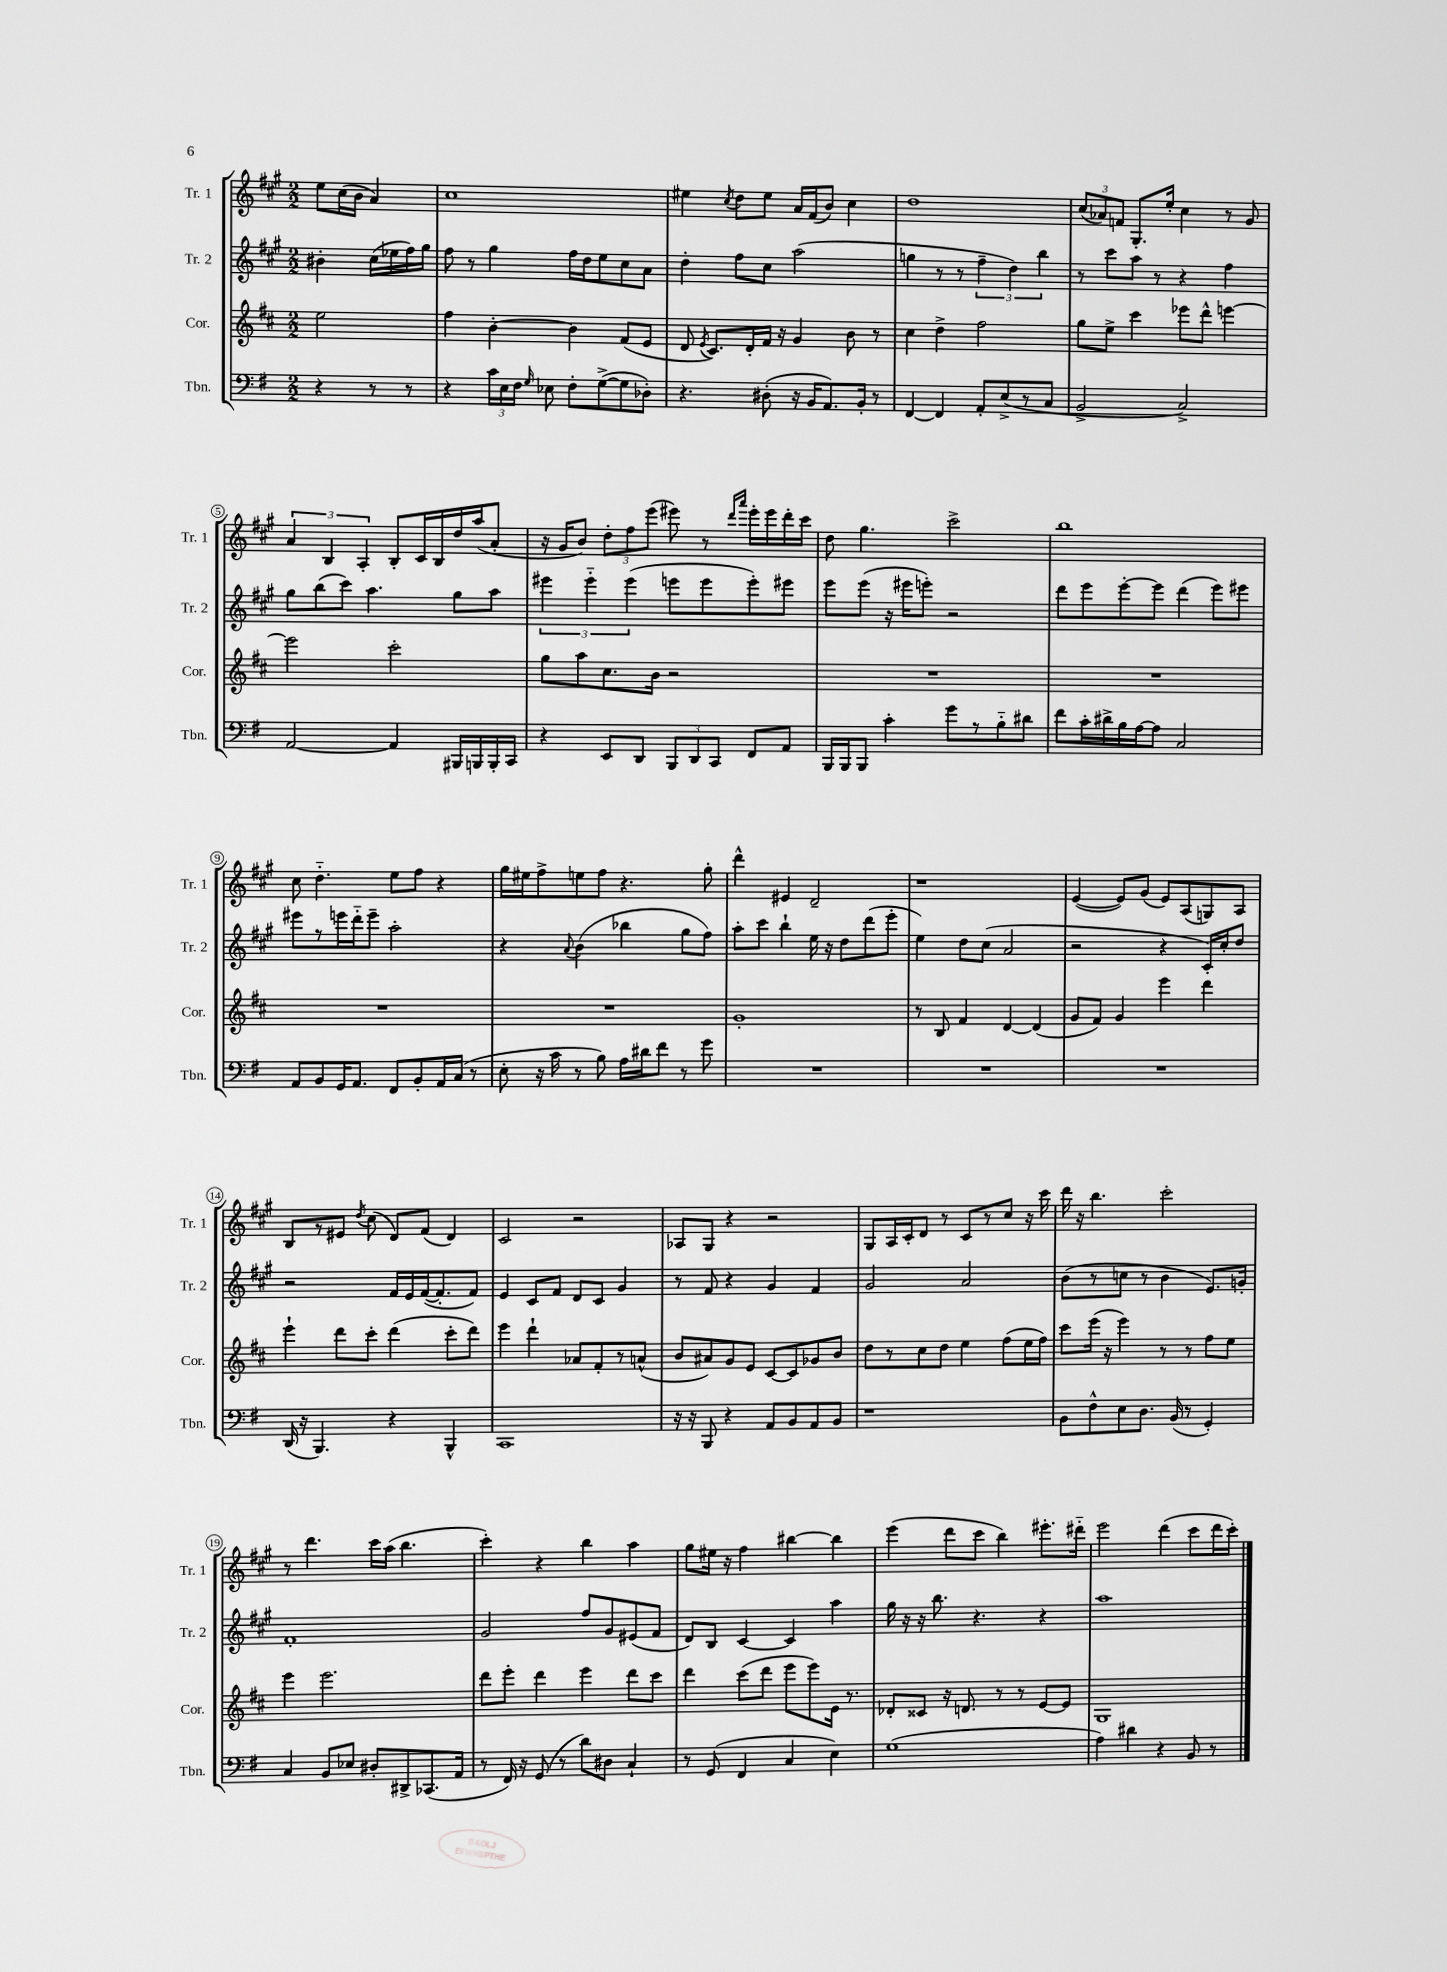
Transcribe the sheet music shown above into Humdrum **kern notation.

**kern	**kern	**kern	**kern
*part4	*part3	*part2	*part1
*staff4	*staff3	*staff2	*staff1
*I"Tbn.	*I"Cor.	*I"Tr. 2	*I"Tr. 1
*I'Tbn.	*I'Cor.	*I'Tr. 2	*I'Tr. 1
*clefF4	*clefG2	*clefG2	*clefG2
*k[f#]	*k[f#c#]	*k[f#c#g#]	*k[f#c#g#]
*M2/2	*M2/2	*M2/2	*M2/2
=	=	=	=
4r	2ee\	4b#X'\	8ee\L
.	.	.	(16cc#\L
.	.	.	16b\JJ
8r	.	(16cc#\LL	4a/)
.	.	16ee-X\	.
8r	.	16ff#\)	.
.	.	16gg#\JJ	.
=1	=1	=1	=1
4r	4ff#\	8ff#\	1cc#
.	.	8r	.
24c\LL	[4b'\	4gg#\	.
24E\	.	.	.
24F#\JJ	.	.	.
16qqG/	.	.	.
8E-X\	.	.	.
8F#'\L	4b\]	16ff#\LL	.
.	.	16dd\J	.
([8G^\	.	8ee\	.
8G\]	(8f#/L	8cc#\	.
8D-X'\J)	8e/J	8a\J	.
=2	=2	=2	=2
4.r	8d/	4dd'\	4ee#X\
.	8qe/	.	.
.	8.c#/L)	.	.
.	.	.	8qcc#/
.	.	8ff#\L	8dd\L
.	16d'/L	.	.
(8D#X'\	16f#/JJ	8cc#\J	8ee#\J
.	16r	.	.
16r	4g/	(2aa\	16a/LL
16BB/KL	.	.	(16f#/J
8.AA/)	.	.	8b/J)
.	8b\	.	4cc#\
16BB'/Jk	.	.	.
8r	8r	.	.
=3	=3	=3	=3
[4FF#/	4cc#\	4ggn\	1dd
4FF#/]	4dd^\	8r	.
.	.	8r	.
8AA'/L	2ff#\	6ff#~\	.
(8E^/	.	.	.
.	.	6dd\)	.
8r	.	.	.
.	.	6bb\	.
8C/J	.	.	.
=4	=4	=4	=4
2BB^/	8gg\L	8r	(12cc#/L
.	.	.	12a-X/)
.	8ee^\J	8ccc#\L	.
.	.	.	12fn/J
.	4ccc#\	8aa\J	8.G#'/L
.	.	8r	.
.	.	.	16ee'/Jk
2C^/)	8eee-X\L	4r	4cc#\
.	8ddd^^\J	.	.
.	[4eeen\	4ff#\	8r
.	.	.	8g#/
!!LO:LB:g=z
=5	=5	=5	=5
[2AA/	2eee\]	8gg#\L	6a/
.	.	(8bb\	.
.	.	.	6B/
.	.	8ccc#\J)	.
.	.	.	6A'/
.	.	4.aa\	.
4AA/]	2ccc#'\	.	8B'/L
.	.	.	16c#/L
.	.	.	16B/
16BBB#X/LL	.	8gg#\L	16dd/
16BBBn/	.	.	(16aa/J
16BBB'/	.	8aa\J	8a'/J
16CC/JJ	.	.	.
=6	=6	=6	=6
4r	8gg\L	6eee#X\	16r
.	.	.	16g#/KL
.	8aa\	.	8b/J)
.	.	6eee#\	.
8EE/L	8.cc#\	.	12dd'\L
.	.	(6eee#\	12ff#\
8DD/J	.	.	.
.	.	.	(12eee\J
.	16b\Jk	.	.
12BBB/L	2r	8eeen\L	8eee#X\)
12DD/	.	.	.
.	.	8eee\	8r
12CC/J	.	.	.
.	.	.	16qqddd/LL
.	.	.	16qqaaa/JJ
8FF#/L	.	8eee'\)	16eee#'\LL
.	.	.	16eee#\
8AA/J	.	8eee#X\J	16ddd'\
.	.	.	16ccc#\JJ
=7	=7	=7	=7
16BBB/LL	1r	8eee\L	8dd\
16BBB/J	.	.	.
8BBB/J	.	(8eee\J	4.gg#\
4c'\	.	16r	.
.	.	16eee#X\KL	.
.	.	8eeen'\J)	.
8g\L	.	2r	2ccc#^\
8r	.	.	.
8B\	.	.	.
8d#X\J	.	.	.
=8	=8	=8	=8
8f#\L	1r	8ddd\L	1bb
16c'\L	.	8eee\	.
16d#X^\	.	.	.
16B\	.	[8eee'\	.
[16A\J	.	.	.
8A\J]	.	8eee\J]	.
2C/	.	(4ddd\	.
.	.	8eee\L)	.
.	.	8eee#X\J	.
!!LO:LB:g=z
=9	=9	=9	=9
8AA/L	1r	8eee#X\L	8cc#\
8BB/	.	8r	4.dd\
16GG/K	.	16eeen\L	.
8.AA/J	.	16ddd\J	.
.	.	8eee~\J	.
8FF#/L	.	2aa'\	8ee\L
8BB'/	.	.	8ff#\J
16AA/L	.	.	4r
(16C/JJ	.	.	.
8r	.	.	.
=10	=10	=10	=10
8E'\	1r	4r	16gg#\LL
.	.	.	16ee#X\J
16r	.	.	8ff#^\
16c\	.	.	.
.	.	8qqa/	.
8r	.	(4b\	8een\
8B\)	.	.	8ff#\J
16A\LL	.	4bb-X\	4.r
16d#X\J	.	.	.
8f#\J	.	.	.
8r	.	8gg#\L	.
8g\	.	8ff#\J)	8gg#'\
=11	=11	=11	=11
1r	1g'	8aa'\L	4ddd^^\
.	.	8ccc#\J	.
.	.	4bb`\	4e#X/
.	.	16ee\	2d~/
.	.	16r	.
.	.	8dd\L	.
.	.	(8ddd\	.
.	.	8eee'\J	.
=12	=12	=12	=12
1r	8r	4ee\)	1r
.	8B/	.	.
.	4f#/	8dd\L	.
.	.	(8cc#\J	.
.	[4d/	2a/	.
.	(4d/]	.	.
=13	=13	=13	=13
1r	8g/L	2r	([4e/
.	8f#/J)	.	.
.	4g/	.	8e/L])
.	.	.	(8g#/J
.	4eee\	4r	8e/L)
.	.	.	(8A/
.	4ddd\	16c#'/LL)	8Gn/)
.	.	16cc#'/J	.
.	.	8dd/J	8A/J
!!LO:LB:g=z
=14	=14	=14	=14
(16DD/	4eee`\	2r	8B/L
16r	.	.	.
4.BBB/)	.	.	8r
.	8ddd\L	.	8e#X/J
.	.	.	8qdd/
.	8ccc#'\J	.	(8cc#\
4r	(4ddd\	16f#/LL	8d/L)
.	.	16e/	.
.	.	([16f#/J	(8f#/J
.	.	8.f#'/]	.
4BBB^^/	8ccc#'\L	.	4d/)
.	8ddd\J)	8f#/J)	.
=15	=15	=15	=15
1CC	4eee\	4e/	2c#/
.	4ddd`\	8c#/L	.
.	.	8f#/J	.
.	8a-X/L	8d/L	2r
.	8f#'/	8c#/J	.
.	8r	4g#/	.
.	(8an^^/J	.	.
=16	=16	=16	=16
16r	8b/L	8r	8A-X/L
16r	.	.	.
8BBB/	8a#X/)	8f#/	8G#/J
4r	8g/	4r	4r
.	8e/J	.	.
8AA/L	[8c#/L	4g#/	2r
8BB/	8c#/]	.	.
8AA/	8g-X/	4f#/	.
8BB/J	8b/J	.	.
=17	=17	=17	=17
1r	8dd\L	2g#/	8G#/L
.	8r	.	16A/L
.	.	.	16c#'/J
.	8cc#\	.	8d/J
.	8dd\J	.	8r
.	4ee\	2a/	8c#/L
.	.	.	8r
.	(8ff#\L	.	8cc#/J
.	16ee\L	.	16r
.	16ff#\JJ)	.	16ccc#\
=18	=18	=18	=18
8BB\L	8ccc#\L	(8b\L	16ddd\
.	.	.	16r
8F#^^\	(16eee\Jk	8r	4.bb\
.	16r	.	.
8E\	4eee\)	8ccn\J	.
8.D\J	.	8r	.
.	8r	4b\	2ccc#'\
(16BB/	.	.	.
8r	8r	.	.
4GG'/)	8ff#\L	8.e/L)	.
.	8ee\J	.	.
.	.	16gn'/Jk	.
!!LO:LB:g=z
=19	=19	=19	=19
4C/	4eee\	1f#'	8r
.	.	.	4.ddd\
8BB/L	2.eee\	.	.
8E-X/J	.	.	.
8D#X'/L	.	.	16ccc#\LL
.	.	.	(16aa\JJ
8DD#X^/	.	.	4.bb\
(8.CC-X/	.	.	.
16AA/Jk	.	.	.
=20	=20	=20	=20
8r	8ddd\L	2g#/	4ccc#'\)
16FF#/)	8eee'\J	.	.
16r	.	.	.
(8GG/	4ddd\	.	4r
8r	.	.	.
8d\L)	4eee\	8ff#/L	4bb\
8D#X\J	.	8g#/	.
4C`/	8ddd\L	(8e#X/	4aa\
.	8ccc#\J	8f#/J	.
=21	=21	=21	=21
8r	4ddd\	8d/L)	8gg#\L
(8GG/	.	8B/J	16ee#X\Jk
.	.	.	16r
4FF#/	(8ccc#\L	[4c#/	4ff#\
.	8ddd\J	.	.
4C/	8eee\L	4c#/]	[4bb#X\
.	8eee\)	.	.
4E\)	16e\Jk	4aa\	4bb#\]
.	8.r	.	.
=22	=22	=22	=22
(1G	8d-X'/L	16gg#\	(4eee\
.	.	16r	.
.	8c##X/J	16r	.
.	.	8.bb\	.
.	16r	.	8ddd\L
.	8.dn/	.	.
.	.	4.r	8ccc#\J
.	8r	.	4bb\)
.	8r	.	.
.	[8e/L	4r	8.eee#X'\L
.	8e/J]	.	.
.	.	.	16ddd#X\Jk
=23	=23	=23	=23
4A\)	1G	1aa	2eee\
4d#X\	.	.	.
4r	.	.	(4ddd\
8BB/	.	.	8ccc#\L
8r	.	.	16ddd\L
.	.	.	16ccc#'\JJ)
==	==	==	==
*-	*-	*-	*-
